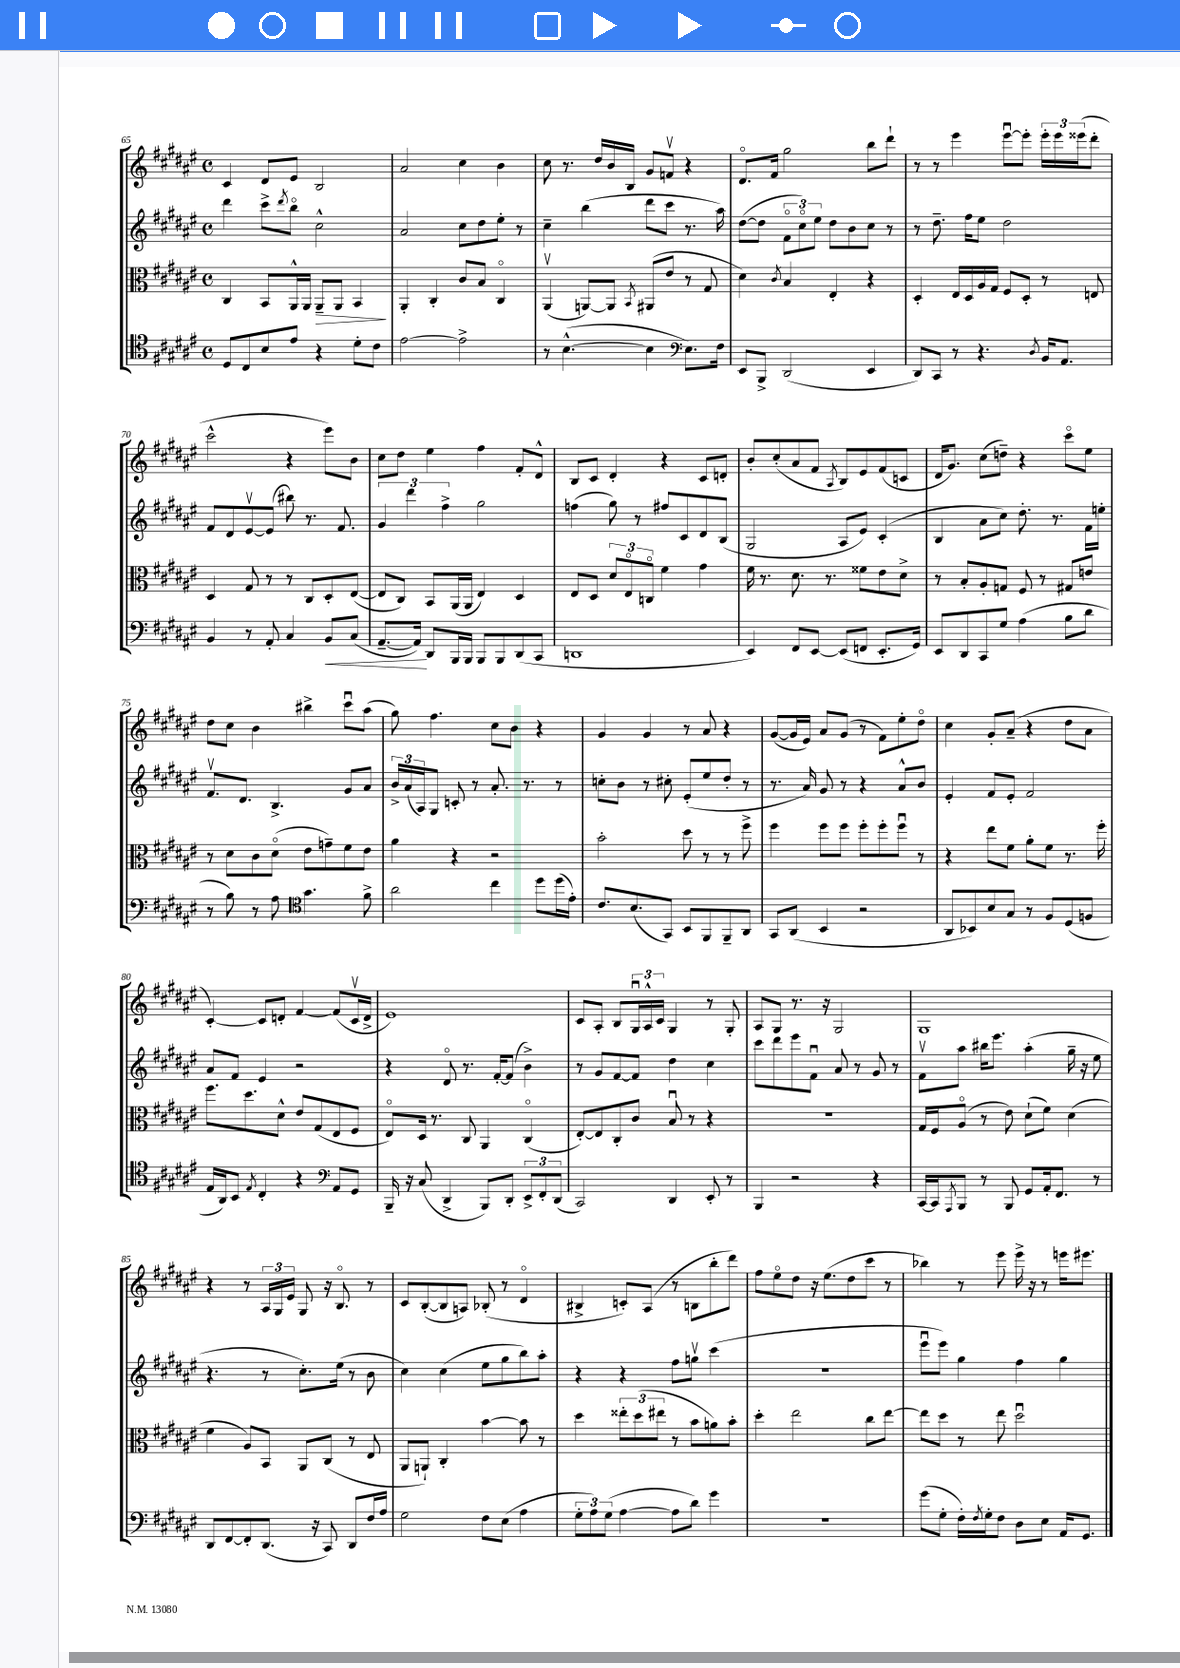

**kern	**kern	**kern	**kern
*staff4	*staff3	*staff2	*staff1
*clefC4	*clefC3	*clefG2	*clefG2
*k[f#c#g#d#a#e#]	*k[f#c#g#d#a#e#]	*k[f#c#g#d#a#e#]	*k[f#c#g#d#a#e#]
*M4/4	*M4/4	*M4/4	*M4/4
*met(c)	*met(c)	*met(c)	*met(c)
8D#/L	4C#/	4ddd#\	4c#/
8C#/	.	.	.
8B/	8BB/L	8ccc#^\L	8d#/L
.	.	8qddd#/	.
8e#/J	16AA#^^/L	8bbo\J	8e#/J
.	16AA#/JJ	.	.
4r	8AA#~/L	2cc#^^\	2B/
.	8AA#/J	.	.
8d#'\L	4BB/	.	.
8c#\J	.	.	.
=	=	=	=
[2e#\	4AA#'/	2a#/	2a#/
.	4C#'/	.	.
2e#^\]	8c#/L	8cc#\L	4cc#\
.	8B/J	8dd#\	.
.	4C#o/	8ee#'\J	4b\
.	.	8r	.
=	=	=	=
8r	(4AA#v/	4cc#~\	8cc#\
([4.B^^\	.	.	8.r
.	[8AA/L)	(4bb\	.
.	.	.	16dd#/LL
.	8AA/]J	.	16b/
.	.	.	16B/JJ
.	8qBB/	.	.
4B\]	(8AA#/L	8ddd#\L	8g#/L
.	8e#/J	8ccc#\J	8fv/J
*clefF4	*	*	*
8.E#\L)	8r	8.r	4r
.	8G#/	.	.
16F#\Jk	.	16aa#\)	.
=	=	=	=
8EE#/L	4d#\)	([8dd#\L	8.d#o/L
8BBB^/J	.	8dd#\]J	.
.	.	.	16f#/Jk
.	8qc#/	.	.
(2DD#/	4B/	12f#o\L	2gg#\
.	.	12cc#o\)	.
.	.	12ee#\J	.
.	4E#'/	8dd#\L	.
.	.	8b\	.
4EE#/	4r	8cc#\J	8bb\L
.	.	8r	8ddd#`\J
=	=	=	=
8DD#/L)	4D#'/	8r	8r
8CC#/J	.	8.dd#~\	8r
8r	16E#/LL	.	4eee#\
.	16D#/	16ff#\LK	.
4.r	16A#/	8ee#\J	.
.	16G#/JJ	.	.
.	8F#/L	2dd#\	[8eee#u\L
.	8D#'/J	.	8eee#'\]J
8qD#/	.	.	.
16BB/LK	8r	.	24eee#'\LL
.	.	.	24eee#\
8.AA#/J	.	.	.
.	.	.	(24eee##\J
.	8E/	.	8ddd#'\J
=	=	=	=
4BB/	4D#/	8f#/L	2ccc#^^\
.	.	8d#/	.
8r	8G#/	[8e#v/	.
8AA#'/	8r	(8e#/]J	.
4C#/	8r	8bb#\)	4r
.	8C#/L	8.r	.
8BB/L	8D#'/	.	8eee#\L)
.	.	8.f#/	.
(8C#/J	([8E#/J	.	8b\J
=	=	=	=
[8.AA#~/L	8E#/]L	6g#/	8cc#\L
.	8C#/J)	.	8dd#\J
.	.	6ddd#\	.
16AA#/]Jk)	.	.	.
8DD#/L	8BB/L	.	4ee#\
.	.	6ff#^\	.
16BBB/L	(16AA#/L	.	.
16BBB/JJ	16AA#/JJ	.	.
8BBB/L	4E#/)	2gg#\	4ff#\
8BBB/	.	.	.
(8DD#/	4D#/	.	8f#'/L
8CC#/J	.	.	8d#^^/J
=	=	=	=
1DD	8E#/L	(4ff\	8B/L
.	8D#/J	.	8c#/J
.	12d#/L	8gg#\)	4d#'/
.	12E#o/	.	.
.	.	8r	.
.	12Co/J	.	.
.	4f#\	8ff#/L	4r
.	.	8c#/	.
.	4g#\	8d#/	8c#/L
.	.	(8B/J	8d'/J
=	=	=	=
4EE#/)	16f#\	2G#/	8b'/L
.	8.r	.	.
.	.	.	(8cc#'/
8FF#/L	8.d#\	.	8a#/
[8EE#/J	.	.	8f#/J
.	8.r	.	.
.	.	.	8qA#/
(8EE#/]L	.	8A#/L	8B/L)
8FF/J	8f##\L	8e#/J)	8e#/
8.EE#'/L	8e#\	(4c#'/	(8f#/
.	8d#^\J	.	8c/J
16GG#/Jk)	.	.	.
=	=	=	=
8EE#/L	8r	4B/	16d#/LK
.	.	.	8.g#/J)
8DD#/	8B'/L	.	.
8CC#/	8A#'/	8a#\L	(8cc#\L
8G#/J	8G/J	8cc#\J)	8dd~\J)
(4A#\	8F#/	8.dd#'\	4r
.	8r	.	.
.	.	8.r	.
8B\L	8G#/L	.	8ccc#o\L
8d#\J	8e/J	16f#\LL	8ee#\J
.	.	16ee'\JJ	.
=	=	=	=
8r	8r	8.f#v/L	8dd#\L
8B\)	8d#\L	.	8cc#\J
.	.	8.d#/J	.
8r	8c#\	.	4b\
8A#\	(8d#o\J	4.B^/	.
*clefC4	*	*	*
4.g#\	8e#\L	.	4bb#^\
.	8g~\)	.	.
.	8f#\	8g#/L	8ccc#u\L
8f#^\	8e#\J	8a#/J	(8aa#\J
=	=	=	=
2a#\	4a#\	24b^/LL	8gg#\)
.	.	(24a#/	.
.	.	24A#/J)	.
.	.	8G#/J	4.ff#\
.	4r	8c'/	.
.	.	8r	.
4cc#\	2r	8.a#'/	8cc#\L
.	.	.	8b\J
.	.	8.r	.
8dd#\L	.	.	4r
(16dd#\L	.	8r	.
16e#'\JJ)	.	.	.
=	=	=	=
8.c#/L	2b'\	8cc'\L	4g#/
.	.	8b\J	.
(8.B/	.	.	.
.	.	8r	4g#/
8GG#/J)	.	8cc#'\	.
8BB/L	8dd#\	(8e#'/L	8r
8FF#/	8r	8ee#/	8a#/
8FF#~/	8r	8dd#'/J	4r
8AA#/J	8ff#^\	8r	.
=	=	=	=
8GG#/L	4ff#\	8.r	([8g#/L
(8AA#/J	.	.	16g#/]L
.	.	16a#/)	16e#/JJ)
4BB/	8ff#\L	8g#/	8a#/L
.	8ff#\J	8r	(8g#/J
2r	8ff#'\L	4r	8r
.	8ff#'\	.	8f#\L)
.	8ff#u\J	8a#^^/L	8ee#'\
.	8r	8b/J	8dd#o\J
=	=	=	=
8AA#/L	4r	4e#'/	4cc#\
8BB-/)	.	.	.
8B/	8ee#\L	8f#/L	8g#'/L
8G#/J	8f#\J	8e#'/J	(8a#~/J
8r	8a#'\L	2f#/	4r
8F#/L	8f#\J	.	.
(8D#/	8.r	.	8dd#\L
8F/J	.	.	8a#\J
.	16ff#'\	.	.
=	=	=	=
16E#/LL	8.ff#\L	8a#/L	[4c#'/)
16AA#/J)	.	.	.
8BB/J	.	8f#/J	.
.	8.dd#\	.	.
8qE#/	.	.	.
4C#'/	.	4e#/	8c#/]L
.	8d#^^\J	.	8d'/J
4r	8e#/L	2r	[4f#/
.	(8G#/	.	.
*clefF4	*	*	*
8AA#/L	8E#/	.	(8f#/]L
8GG#/J	8F#/J	.	16c#v/L
.	.	.	16d^/JJ
=	=	=	=
16BBB~/	8E#o/L)	4r	1e#)
16r	.	.	.
(8C#/	16D#/Jk	.	.
.	8.r	.	.
4DD#^/	.	8d#o/	.
.	8C#/	8.r	.
8BBB/L)	4AA#/	.	.
.	.	[16f#'/LK	.
8DD#'/J	.	(8f#/]J	.
12EE#^/L	(4C#o/	4b^\)	.
12FF#'/	.	.	.
(12DD#/J	.	.	.
=	=	=	=
2CC#/)	[8E#'/L)	8r	8c#/L
.	8E#/]	8g#/L	8A#'/J
.	8C#'/	[8f#/	8B/L
.	8c#/J	8f#/]J	24G#u/L
.	.	.	24A#^^/
.	.	.	24c#/JJ
4DD#/	8Bu/	4dd#\	4G#/
.	8r	.	.
8EE#'/	4r	4cc#\	8r
8r	.	.	8G#'/
=	=	=	=
4BBB/	1r	8ccc#\L	8A#/L
.	.	8ddd#\	8G#/J
2r	.	8eee#\	8.r
.	.	8f#u\J	.
.	.	.	16r
.	.	8a#/	2G#/
.	.	8r	.
4r	.	8g#/	.
.	.	8r	.
=	=	=	=
[16CC#/LL	16G#/LL	8f#v\L	1G#
16CC#/]J	16F#/J	.	.
8qAAA#/	.	.	.
8BBB/J	(8A#o/J	8aa#\J	.
8r	8r	16bb#\LK	.
.	.	8.eee#\J	.
8BBB/	8e#\)	.	.
8GG#/L	(8d#`\L	(4aa#'\	.
16AA#'/k	8f#\J)	.	.
8.FF#/J	.	.	.
.	(4d#\	16gg#~\	.
.	.	16r	.
8r	.	8ee#\	.
=	=	=	=
8DD#/L	4f#\	4.r	4r
[8FF#/	.	.	.
8FF#'/]	8A#/L)	.	8r
(8.DD#/J	8BB/J	8r	24A#/LL
.	.	.	24G#/
.	.	.	24e#/JJ
.	8AA#/L	8.cc#'\L)	8G#/
16r	.	.	.
8CC#/)	(8C#/J	.	16r
.	.	(16ee#\Jk	8.Bo/
8DD#/L	8r	8r	.
16F#/L	8E#/	8b\	8r
16A#/JJ	.	.	.
=	=	=	=
2G#\	8AA#/L	4cc#\)	8c#/L
.	8AA`/J)	.	([8B'/
.	4C#'/	(4cc#\	8B/]
.	.	.	8A/J)
8F#\L	[4b\	8ee#\L	(8B-'/
(8E#\J	.	8gg#\	8r
4A#\	8b\]	8bb\)	4d#o/
.	8r	8aa#'\J	.
=	=	=	=
12G#'\L	4dd#\	4r	4B#^/
12A#\)	.	.	.
(12G#\J	.	.	.
[4A#\	12ee##'\L	4r	8c'/L)
.	(12dd#\	.	.
.	.	.	(8A#/J
.	12ee#\J	.	.
8A#\]L	8r	8ff#\L	8r
8d#\J)	8b\L	8ggv\J	8B\L
4g#\	8a\)	(4ccc#\	8bb'\
.	8b'\J	.	8ddd#\J)
=	=	=	=
1r	4dd#'\	1r	8ff#\L
.	.	.	8ee#o\
.	2ee#\	.	8dd#\J
.	.	.	16r
.	.	.	(8.ee#\L
.	.	.	8dd#\
.	8cc#\L	.	8ccc#\J
.	[8ee#\J	.	8r
=	=	=	=
(8g#\L	8ee#\]L	8eee#u\L	4bb-\)
8G#'\J	8dd#\J	8eee#\J)	.
16F#'\LL)	8r	4gg#\	8r
8qF#/	.	.	.
16G#'\J	.	.	.
8F#\J	8ee#\	.	8eee#\
8D#\L	2dd#u\	4ff#\	16eee#^\
.	.	.	16r
8E#\J	.	.	8r
16AA#/LK	.	4gg#\	16eee\LK
8.GG#/J	.	.	8.eee#\J
==	==	==	==
*-	*-	*-	*-
